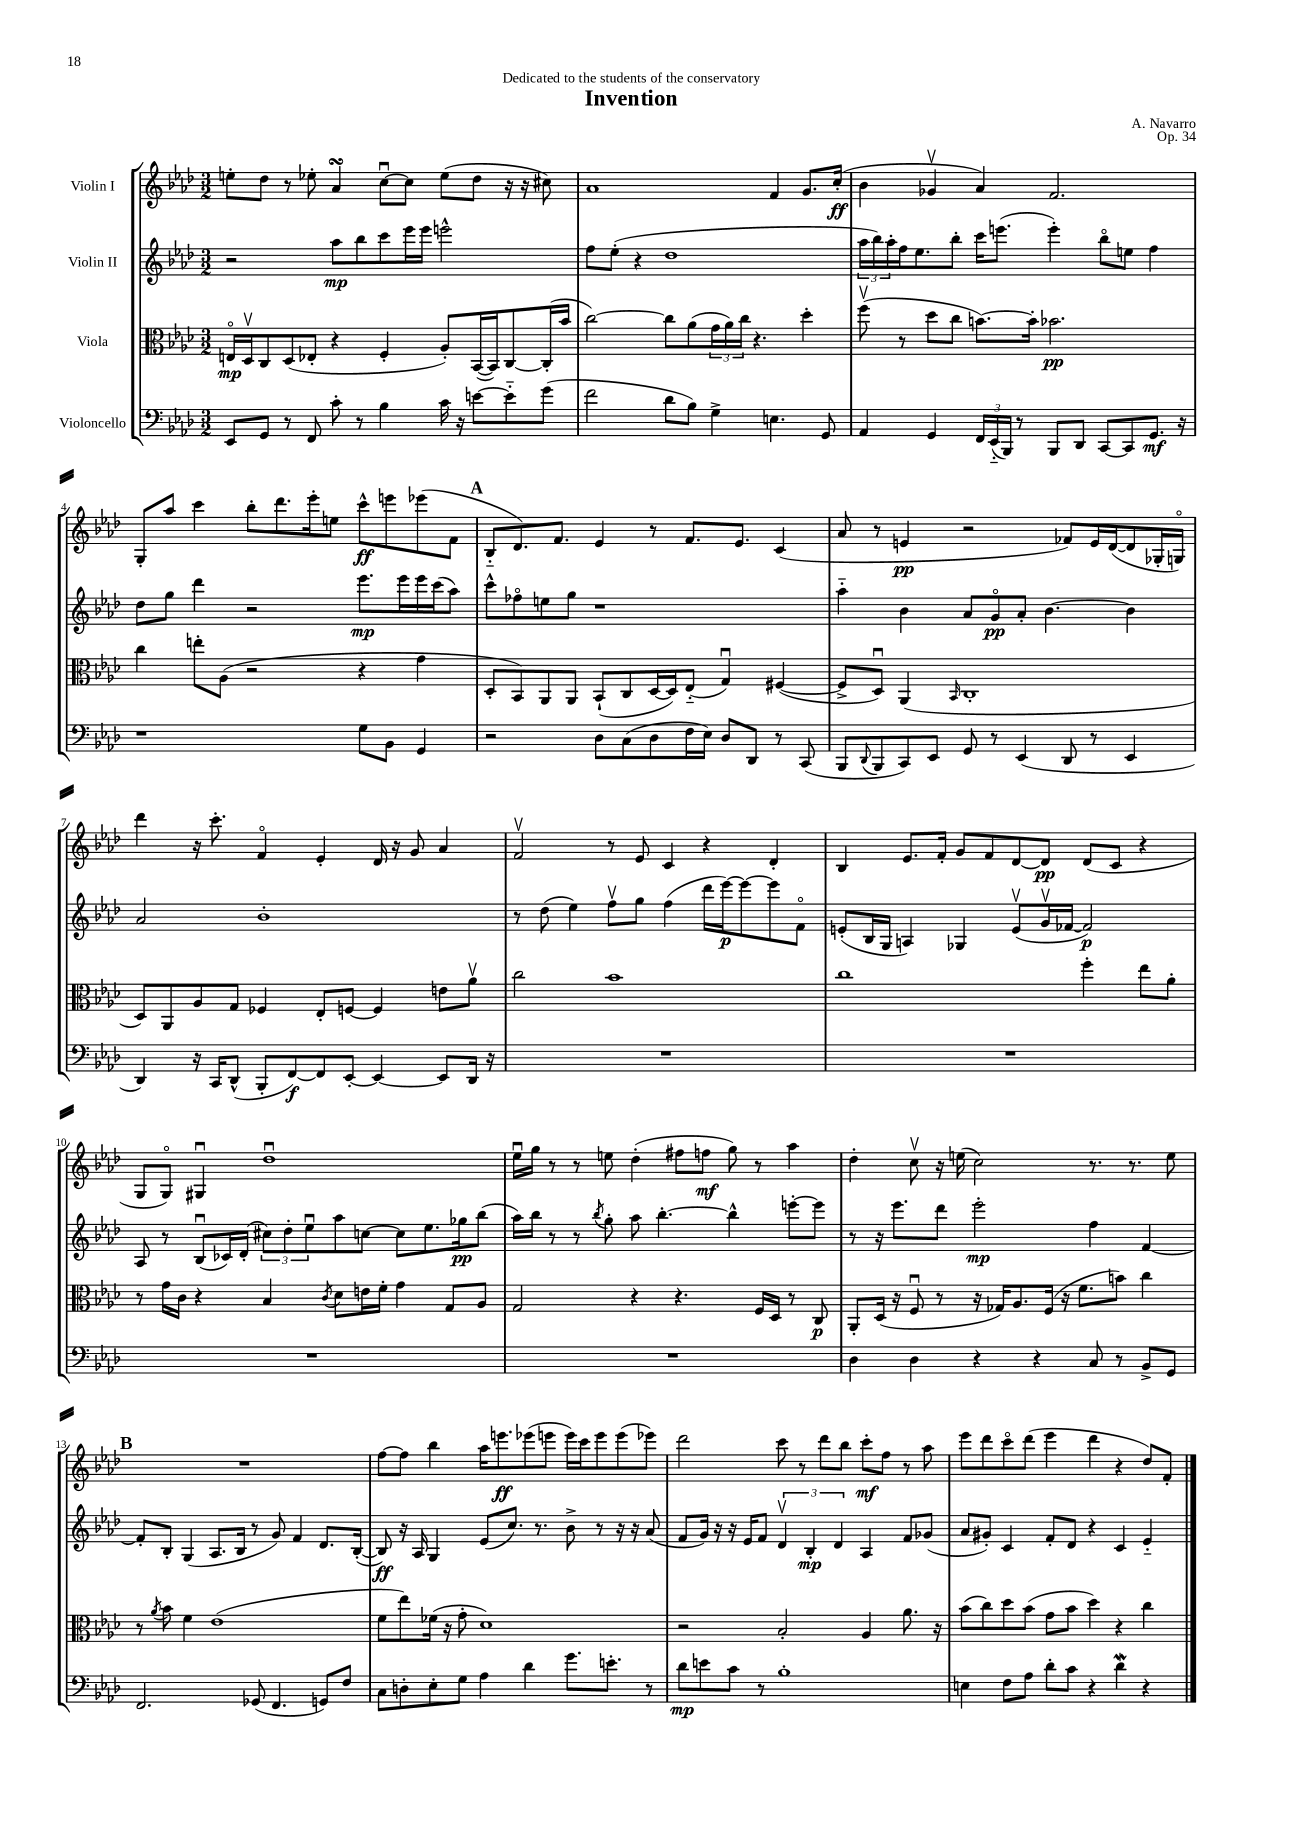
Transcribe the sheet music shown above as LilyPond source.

\header { title = "Invention" composer = "A. Navarro" dedication = "Dedicated to the students of the conservatory" opus = "Op. 34" }
<<
\new StaffGroup <<
\new Staff = "s0" \with { instrumentName = "Violin I" } {
    \clef treble \key aes \major \numericTimeSignature \time 3/2
    e''8-. des''8 r8 ees''8-. aes'4\turn c''8~\downbow c''8 ees''8( des''8 r16 r16 cis''8) |
    aes'1 f'4 g'8. c''16-.\ff( |
    bes'4 ges'4\upbow aes'4) f'2. |
    g8-. aes''8 c'''4 bes''8-. des'''8. ees'''16-. e''8 c'''8-^\ff e'''8 ees'''8( f'8 |
    \mark \markup { \bold "A" } bes8-_ des'8.) f'8. ees'4 r8 f'8. ees'8. c'4( |
    aes'8 r8 e'4\pp r2 fes'8) e'16 des'16~( des'8 ges16-. g16\flageolet) |
    des'''4 r16 c'''8.-. f'4\flageolet ees'4-. des'16 r16 g'8 aes'4 |
    f'2\upbow r8 ees'8 c'4 r4 des'4-. |
    bes4 ees'8. f'16-. g'8 f'8 des'8~ des'8\pp des'8( c'8 r4 |
    g8 g8\flageolet) gis4\downbow des''1\downbow |
    ees''16\downbow g''16 r8 r8 e''8 des''4-.( fis''8 f''8\mf g''8) r8 aes''4 |
    des''4-. c''8\upbow r16 e''16( c''2) r8. r8. e''8 |
    \mark \markup { \bold "B" } R1. |
    f''8~ f''8 bes''4 aes''16 e'''8.\ff ees'''8( e'''8 e'''16) c'''16 e'''8 e'''8( ees'''8) |
    des'''2 c'''8 r8 des'''8 bes''8 c'''8-.\mf f''8 r8 aes''8 |
    ees'''8 des'''8 c'''8\flageolet des'''8( ees'''4 des'''4 r4 des''8) f'8-. \bar "|." |
}
\new Staff = "s1" \with { instrumentName = "Violin II" } {
    \clef treble \key aes \major \numericTimeSignature \time 3/2
    r2 aes''8\mp bes''8 c'''8 ees'''16 ees'''16 e'''2-^ |
    f''8 ees''8-.( r4 des''1 |
    \tuplet 3/2 { aes''16 bes''16) aes''16-. } f''16 ees''8. bes''8-. c'''16 e'''8.( e'''4-.) bes''8\flageolet e''8 f''4 |
    des''8 g''8 des'''4 r2 ees'''8.\mp ees'''16 ees'''16 c'''16( aes''8) |
    \mark \markup { \bold "A" } c'''8-^ fes''8\flageolet e''8 g''8 r1 |
    aes''4-_ bes'4 aes'8 g'8\flageolet\pp aes'8-. bes'4.~ bes'4 |
    aes'2 bes'1-. |
    r8 des''8( ees''4) f''8\upbow g''8 f''4( des'''16 ees'''16~\p) ees'''8~ ees'''8 f'8\flageolet |
    e'8-.( bes16 g16 a4) ges4 e'8\upbow( g'16\upbow fes'16~ fes'2\p) |
    aes8 r8 bes8\downbow( ces'16) des'16-.( \tuplet 3/2 { cis''8) des''8-. ees''8\downbow } aes''8 c''8~ c''8 ees''8. ges''16\pp bes''8( |
    aes''16) bes''16 r8 r8 \acciaccatura { bes''8 } g''8-. aes''8 bes''4.~-. bes''4-^ e'''8~-. e'''8 |
    r8 r16 ees'''8. des'''8 ees'''2-.\mp f''4 f'4~ |
    \mark \markup { \bold "B" } f'8-. bes8-. g4( aes8. bes16 r8 g'8) f'4 des'8. bes16~-.( |
    bes8\ff) r16 aes16 g4 ees'8( c''8.) r8. bes'8-> r8 r16 r16 aes'8( |
    f'8 g'16) r16 r16 ees'16 f'8 \tuplet 3/2 { des'4\upbow bes4-.\mp des'4 } aes4 f'8 ges'8( |
    aes'8 gis'8-.) c'4 f'8-. des'8 r4 c'4 ees'4-_ \bar "|." |
}
\new Staff = "s2" \with { instrumentName = "Viola" } {
    \clef alto \key aes \major \numericTimeSignature \time 3/2
    e16\flageolet\mp des16\upbow c8 des8( ees8-. r4 f4-. aes8-.) bes,16~( bes,16) c8~ c16-.( bes'16 |
    c''2~) c''8 aes'8( \tuplet 3/2 { g'16 aes'16) c''16 } r4. des''4-. |
    f''8\upbow( r8 des''8 c''8 b'8.~) b'16-. bes'2.\pp |
    c''4 e''8-. aes8( r2 r4 g'4 |
    \mark \markup { \bold "A" } des8-. bes,8) aes,8 aes,8 bes,8-!( c8 des16~ des16) ees8-_( g4\downbow) fis4~( |
    fis8-> des8\downbow) aes,4( \grace { bes,16 } c1-. |
    des8) aes,8 aes8 g8 fes4 ees8-. f8~ f4 e'8 aes'8\upbow |
    c''2 bes'1 |
    c''1 f''4-. ees''8 aes'8-. |
    r8 g'16 c'16 r4 bes4 \acciaccatura { c'8 } des'8 e'16 f'16-. g'4 g8 aes8 |
    g2 r4 r4. f16 des16 r8 c8\p |
    aes,8-. des16( r16 f8\downbow r8 r16 ges16) aes8. f16( r16 f'8. b'8) c''4 |
    \mark \markup { \bold "B" } r8 \acciaccatura { aes'8 } bes'8 f'4 ees'1( |
    f'8 ees''8) fes'16( r16 g'8-. des'1) |
    r2 bes2-. aes4 aes'8. r16 |
    bes'8( c''8) des''8 bes'8( g'8 bes'8 des''4) r4 c''4 \bar "|." |
}
\new Staff = "s3" \with { instrumentName = "Violoncello" } {
    \clef bass \key aes \major \numericTimeSignature \time 3/2
    ees,8 g,8 r8 f,8 c'8-. r8 bes4 c'16 r16 e'8~ e'8-_ g'8( |
    f'2 des'8 bes8) g4-> e4. g,8 |
    aes,4 g,4 \tuplet 3/2 { f,16 ees,16-_( bes,,16) } r8 bes,,8 des,8 c,8~ c,8 g,8.\mf r16 |
    r1 g8 bes,8 g,4 |
    \mark \markup { \bold "A" } r2 des8 c8( des8 f16 ees16) des8 des,8 r8 c,8( |
    bes,,8 \appoggiatura { des,8 } bes,,8 c,8) ees,8 g,8 r8 ees,4( des,8 r8 ees,4 |
    des,4) r16 c,16 des,8-^( bes,,8-. f,8~\f) f,8 ees,8~-. ees,4~ ees,8 des,16 r16 |
    R1. |
    R1. |
    R1. |
    R1. |
    des4 des4 r4 r4 c8 r8 bes,8-> g,8 |
    \mark \markup { \bold "B" } f,2. ges,8( f,4. g,8) f8 |
    c8 d8-. ees8-. g8 aes4 des'4 g'8. e'8.-. r8 |
    des'8\mp e'8 c'8 r8 bes1-. |
    e4 f8 aes8 des'8-. c'8 r4 des'4\mordent r4 \bar "|." |
}
>>
>>
